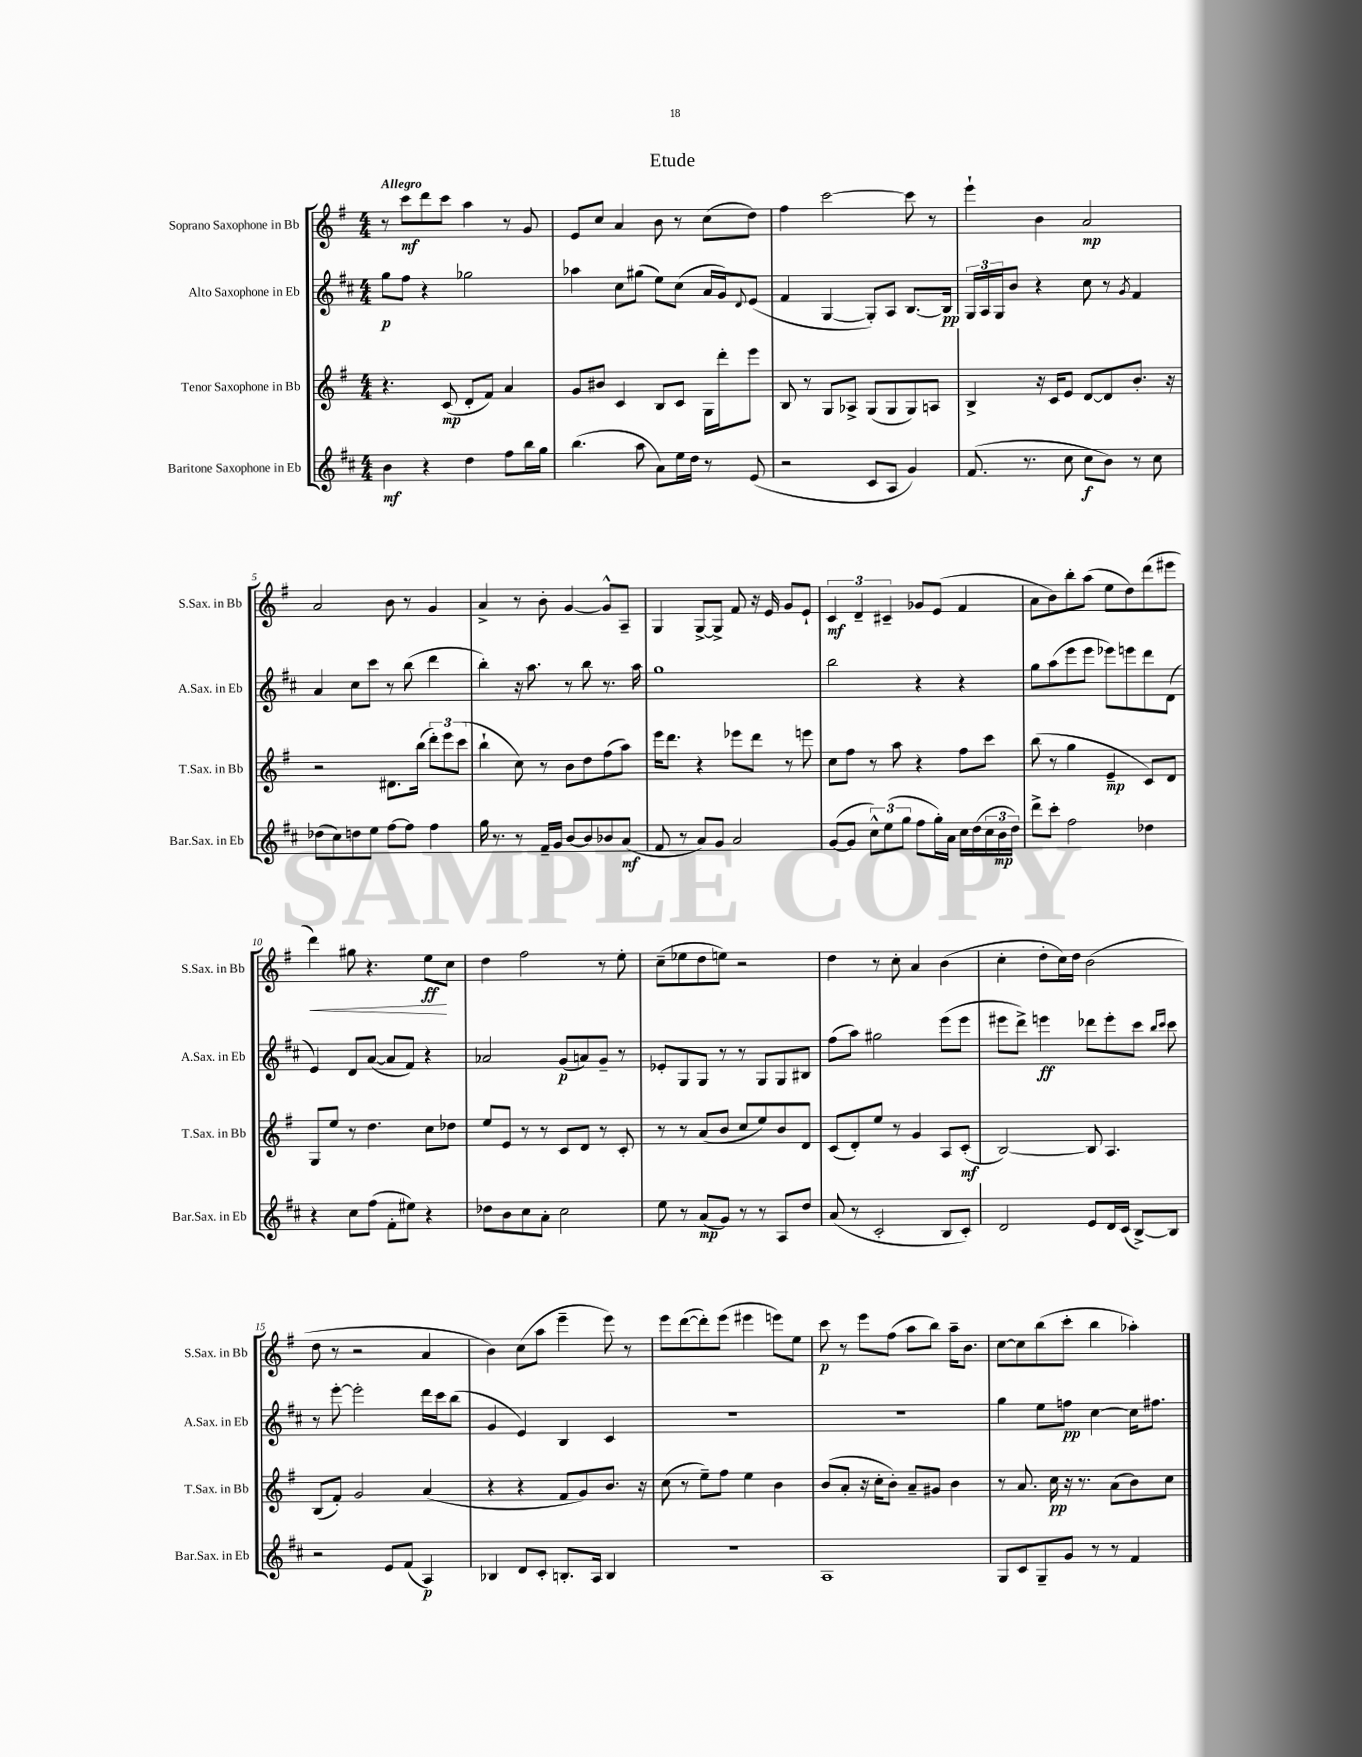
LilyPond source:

\header { title = "Etude" }
<<
\new StaffGroup <<
\new Staff = "s0" \with { instrumentName = "Soprano Saxophone in Bb" shortInstrumentName = "S.Sax. in Bb" } {
    \clef treble \key g \major \numericTimeSignature \time 4/4 \tempo "Allegro"
    r8 c'''8\mf d'''8 c'''8 a''4 r8 g'8 |
    e'8 c''8 a'4 b'8 r8 c''8( d''8) |
    fis''4 c'''2~ c'''8 r8 |
    e'''4-! b'4 a'2\mp |
    a'2 b'8 r8 g'4 |
    a'4-> r8 b'8-. g'4~ g'8-^ a8-- |
    g4 g8~-> g8-> fis'8 r16 e'16 g'8 e'8-! |
    \tuplet 3/2 { c'4\mf d'4-- cis'4-- } ges'8 e'8( fis'4 |
    a'8 b'8) b''8-. a''8( e''8 d''8) d'''8( eis'''8 |
    d'''4\<) gis''8 r4. e''8\ff\! c''8 |
    d''4 fis''2 r8 e''8-. |
    c''8--( ees''8 d''8 e''8) r2 |
    d''4 r8 c''8-. a'4 b'4( |
    c''4-. d''8-. c''16) d''16 b'2( |
    d''8 r8 r2 a'4 |
    b'4) c''8( a''8 e'''4-- e'''8) r8 |
    e'''8 d'''8~( d'''8-.) e'''8( eis'''4 e'''8) e''8 |
    c'''8\p r8 e'''8 fis''8( a''8 b''8) a''16-- b'8. |
    c''8~ c''8 b''8( c'''8-. b''4 aes''4-.) \bar "|." |
}
\new Staff = "s1" \with { instrumentName = "Alto Saxophone in Eb" shortInstrumentName = "A.Sax. in Eb" } {
    \clef treble \key d \major \numericTimeSignature \time 4/4
    g''8\p fis''8 r4 ges''2 |
    aes''4 cis''8 gis''8( e''8) cis''8( a'16 g'16) \appoggiatura { d'8 } e'8( |
    fis'4 g4~ g8-.) a8 b8.~ b16\pp |
    \tuplet 3/2 { g16 a16 g16 } b'8 r4 cis''8 r8 \acciaccatura { g'8 } fis'4 |
    a'4 cis''8 cis'''8 r8 b''8( d'''4 |
    b''4-.) r16 a''8. r8 b''8 r8. a''16 |
    g''1 |
    b''2 r4 r4 |
    g''8 a''8( e'''8 e'''8 ees'''8) e'''8 d'''8 d'8( |
    e'4) d'8 a'8~( a'8 fis'8) r4 |
    aes'2 g'8\p( a'8) g'8-- r8 |
    ees'8-. g8 g8 r8 r8 g8 g8 bis8 |
    fis''8( a''8) gis''2 e'''8( e'''8 |
    eis'''8 d'''8->) e'''4\ff des'''8 e'''8-. cis'''8 \grace { b''16 cis'''16 } cis'''8 |
    r8 e'''8~-. e'''2-. d'''16 cis'''16 b''8( |
    g'4 e'4) b4 cis'4 |
    R1 |
    R1 |
    g''4 e''8 f''8\pp cis''4~ cis''16 fis''8. \bar "|." |
}
\new Staff = "s2" \with { instrumentName = "Tenor Saxophone in Bb" shortInstrumentName = "T.Sax. in Bb" } {
    \clef treble \key g \major \numericTimeSignature \time 4/4
    r4. c'8\mp( d'8-. fis'8) a'4 |
    g'8 bis'8 c'4 b8 c'8 g16 d'''16-. e'''8 |
    b8 r8 g8 aes8-> g8( g8 g8) a8 |
    b4-> r16 c'16 e'8 d'8~ d'8 b'8.-. r16 |
    r2 dis'8. b''16( \tuplet 3/2 { d'''8-.) e'''8 c'''8( } |
    b''4-! c''8) r8 b'8 d''8 fis''8( a''8) |
    e'''16 d'''8. r4 ees'''8 d'''8 r8 e'''8 |
    c''8 fis''8 r8 a''8 r4 fis''8 c'''8 |
    b''8( r8 g''4 e'4--\mp c'8) d'8 |
    g8 e''8 r8 d''4. c''8 des''8 |
    e''8 e'8 r8 r8 c'8 d'8 r8 c'8-. |
    r8 r8 a'8( b'8 c''8 e''8) b'8 d'8 |
    c'8( d'8-.) e''8 r8 g'4 a8 c'8-.\mf( |
    b2~) b8 a4. |
    b8( fis'8-.) g'2 a'4( |
    r4 r4 fis'8 g'8) b'8. r16 |
    c''8( r8 e''8--) fis''8 e''4 b'4 |
    b'8( a'8-. r16 c''16-. b'8-.) a'8-- gis'8 b'4 |
    r8 a'8. c''16\pp r16 r8. a'8( b'8) c''8 \bar "|." |
}
\new Staff = "s3" \with { instrumentName = "Baritone Saxophone in Eb" shortInstrumentName = "Bar.Sax. in Eb" } {
    \clef treble \key d \major \numericTimeSignature \time 4/4
    b'4\mf r4 d''4 fis''8 b''16 g''16 |
    b''4.( a''8 a'8) e''16 d''16 r8 e'8( |
    r2 cis'8 a8 g'4) |
    fis'8.( r8. cis''8 cis''8\f b'8) r8 cis''8 |
    des''8( cis''8) d''8 e''8 fis''8~ fis''8 fis''4 |
    g''16 r8. r8 fis'16-- g'16 b'8~ b'8 bes'8 a'8\mf( |
    fis'8 r8 a'8) g'8 a'2 |
    g'8~( g'8 \tuplet 3/2 { cis''8-^) e''8( g''8 } fis''8 g''16-.) a'16 cis''16 d''16( \tuplet 3/2 { cis''16 b'16\mp d''16) } |
    d'''8-> cis'''8-. fis''2 des''4 |
    r4 cis''8 fis''8( fis'8-. eis''8) r4 |
    des''8 b'8 cis''8 a'8-. cis''2 |
    e''8 r8 a'8\mp( g'8) r8 r8 a8 d''8 |
    a'8( r8 cis'2-. b8 cis'8-.) |
    d'2 e'8 d'16 cis'16( b8~->) b8 |
    r2 e'8 fis'8( a4\p) |
    bes4 d'8 cis'8-. b8.-. a16 b4 |
    R1 |
    a1 |
    g8 cis'8 g8-- g'8 r8 r8 fis'4 \bar "|." |
}
>>
>>
